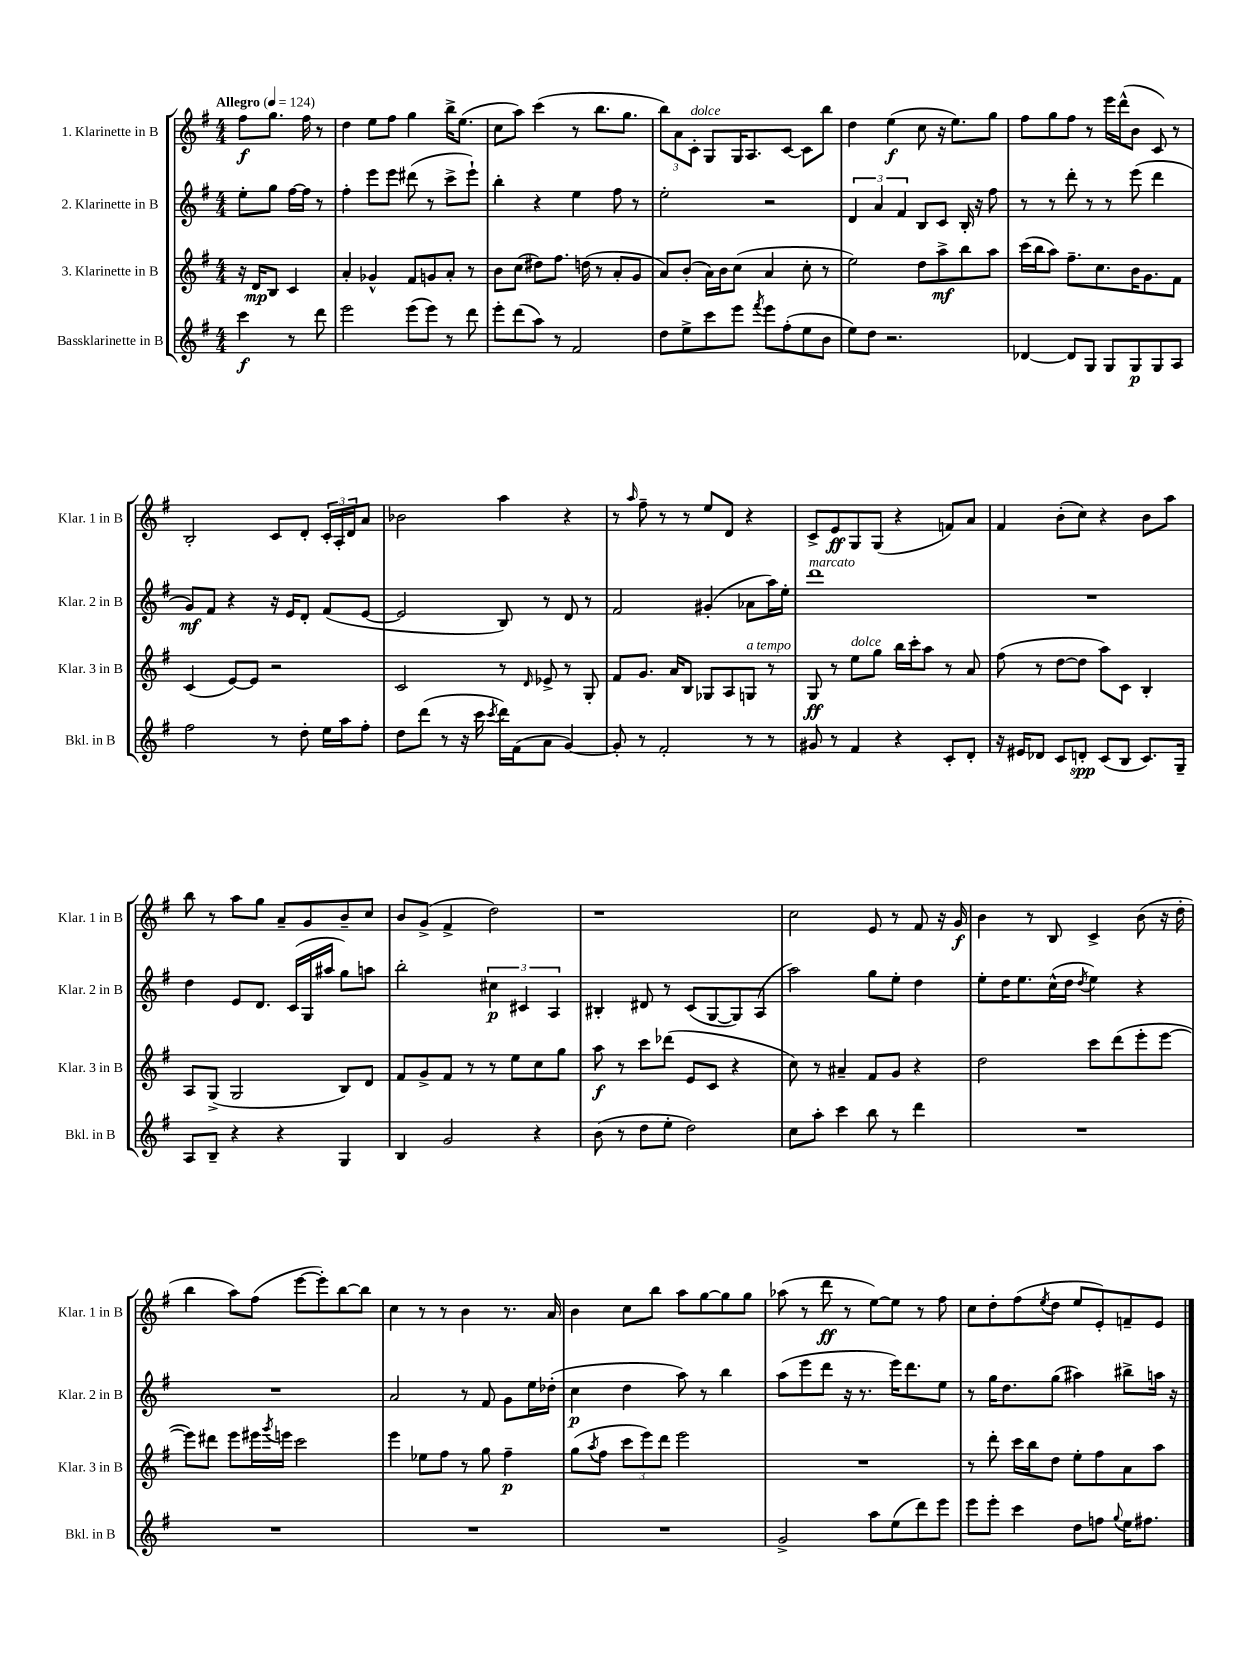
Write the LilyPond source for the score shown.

<<
\new StaffGroup <<
\new Staff = "s0" \with { instrumentName = "1. Klarinette in B" shortInstrumentName = "Klar. 1 in B" } {
    \clef treble \key g \major \numericTimeSignature \time 4/4 \partial 2 \tempo "Allegro" 4 = 124
    fis''8\f g''8. fis''16 r8 |
    d''4 e''8 fis''8 g''4 b''16-> e''8.( |
    c''8 a''8) c'''4( r8 b''8. g''8. |
    \tuplet 3/2 { b''8) a'8 c'8-.^\markup { \italic "dolce" } } g8 g16 a8. c'8~ c'8 b''8 |
    d''4 e''4\f( c''8 r16 e''8.) g''8 |
    fis''8 g''8 fis''8 r8 e'''16 d'''16-^( b'8 c'8) r8 |
    b2-. c'8 d'8-. \tuplet 3/2 { c'16-. a16-. d'16 } a'8 |
    bes'2 a''4 r4 |
    r8 \grace { a''16 } fis''8-- r8 r8 e''8 d'8 r4 |
    c'8-> e'8\ff g8 g8( r4 f'8) a'8 |
    fis'4 b'8-.( c''8) r4 b'8 a''8 |
    b''8 r8 a''8 g''8 a'8-- g'8 b'8-- c''8 |
    b'8 g'8->( fis'4-> d''2) |
    r1 |
    c''2 e'8 r8 fis'8 r16 g'16\f |
    b'4 r8 b8 c'4-> b'8( r16 d''16-. |
    b''4 a''8) fis''8( e'''8~ e'''8-.) b''8~ b''8 |
    c''4 r8 r8 b'4 r8. a'16 |
    b'4 c''8 b''8 a''8 g''8~ g''8 g''8 |
    aes''8( r8 d'''8\ff r8 e''8~) e''8 r8 fis''8 |
    c''8 d''8-. fis''8( \acciaccatura { e''8 } d''8 e''8 e'8-.) f'8-- e'8 \bar "|." |
}
\new Staff = "s1" \with { instrumentName = "2. Klarinette in B" shortInstrumentName = "Klar. 2 in B" } {
    \clef treble \key g \major \numericTimeSignature \time 4/4 \partial 2
    e''8-. g''8 fis''16~ fis''16 r8 |
    fis''4-. e'''8 e'''8 dis'''8( r8 c'''8-> e'''8-!) |
    b''4-. r4 e''4 fis''8 r8 |
    e''2-. r2 |
    \tuplet 3/2 { d'4 a'4 fis'4 } b8 c'8 b16-. r16 fis''8 |
    r8 r8 d'''8-. r8 r8 e'''8( d'''4 |
    g'8\mf) fis'8 r4 r16 e'16 d'8-. fis'8( e'8~ |
    e'2 b8) r8 d'8 r8 |
    fis'2 gis'4-.( aes'8 a''16) e''16-. |
    d'''1^\markup { \italic "marcato" } |
    R1 |
    d''4 e'8 d'8. c'16( g16 ais''16 g''8) a''8 |
    b''2-. \tuplet 3/2 { cis''4\p cis'4 a4 } |
    bis4-. dis'8 r8 c'8( g8~ g8) a8( |
    a''2) g''8 e''8-. d''4 |
    e''8-. d''16 e''8. c''16-^( d''16 \acciaccatura { d''8 } e''4) r4 |
    R1 |
    a'2 r8 fis'8 g'8 e''16 des''16-.( |
    c''4\p d''4 a''8) r8 b''4 |
    a''8( e'''8 d'''8 r16 r8. e'''16) d'''8. e''8 |
    r8 g''16 d''8. g''8( ais''4) bis''8-> a''16 r16 \bar "|." |
}
\new Staff = "s2" \with { instrumentName = "3. Klarinette in B" shortInstrumentName = "Klar. 3 in B" } {
    \clef treble \key g \major \numericTimeSignature \time 4/4 \partial 2
    r16 d'16\mp b8 c'4 |
    a'4-. ges'4-^ fis'8 g'8 a'8-. r8 |
    b'8 c''8( dis''8) fis''8. d''16( r8 a'8-. g'8 |
    a'8) b'8-.( a'16) b'16 c''8( a'4 c''8-. r8 |
    e''2) d''8 a''8->\mf b''8 a''8 |
    c'''16( b''16 a''8) fis''8.-- c''8. b'16 g'8. fis'8 |
    c'4( e'8~) e'8 r2 |
    c'2 r8 \grace { d'16 } ees'8-> r8 g8-. |
    fis'8 g'8. a'16 b8 ges8 a8 g8^\markup { \italic "a tempo" } r8 |
    g8\ff r8 e''8^\markup { \italic "dolce" } g''8 b''16 c'''16-. a''8 r8 a'8 |
    fis''8( r8 d''8~ d''8 a''8) c'8 b4-. |
    a8 g8->( g2 b8) d'8 |
    fis'8 g'8-> fis'8 r8 r8 e''8 c''8 g''8 |
    a''8\f r8 c'''8 des'''8( e'8 c'8 r4 |
    c''8) r8 ais'4-- fis'8 g'8 r4 |
    d''2 c'''8 d'''8( e'''8-. e'''8~ |
    e'''8) dis'''8 e'''8 eis'''16 \acciaccatura { g'''8 } e'''16 c'''2 |
    e'''4 ees''8 fis''8 r8 g''8 fis''4--\p |
    g''8( \acciaccatura { a''8 } fis''8 \tuplet 3/2 { c'''8 e'''8) d'''8 } e'''2 |
    R1 |
    r8 d'''8-. c'''16 b''16 d''8 e''8-. fis''8 a'8 a''8 \bar "|." |
}
\new Staff = "s3" \with { instrumentName = "Bassklarinette in B" shortInstrumentName = "Bkl. in B" } {
    \clef treble \key g \major \numericTimeSignature \time 4/4 \partial 2
    c'''4\f r8 d'''8 |
    e'''2 e'''8( e'''8) r8 d'''8 |
    e'''8-. d'''8( a''8) r8 fis'2 |
    d''8 e''8-> c'''8 e'''8 \acciaccatura { fis'''8 } e'''8 fis''8-.( e''8 b'8 |
    e''8) d''8 r2. |
    des'4~ des'8 g8 g8 g8\p g8 a8 |
    fis''2 r8 d''8-. e''16 a''16 fis''8-. |
    d''8 d'''8( r8 r16 c'''16 \acciaccatura { c'''8 } d'''16) fis'16( a'8 g'4~) |
    g'8-. r8 fis'2-. r8 r8 |
    gis'8 r8 fis'4 r4 c'8-. d'8-. |
    r16 eis'16 des'8 c'8 d'8-.\spp c'8( b8 c'8.) g16-- |
    a8 b8-- r4 r4 g4 |
    b4 g'2 r4 |
    b'8( r8 d''8 e''8-. d''2) |
    c''8 a''8-. c'''4 b''8 r8 d'''4 |
    R1 |
    R1 |
    R1 |
    R1 |
    g'2-> a''8 e''8( d'''8) e'''8 |
    e'''8 e'''8-. c'''4 d''8 f''8 \appoggiatura { g''8 } e''16 fis''8. \bar "|." |
}
>>
>>
\layout { \context { \Score \remove "Bar_number_engraver" } }
